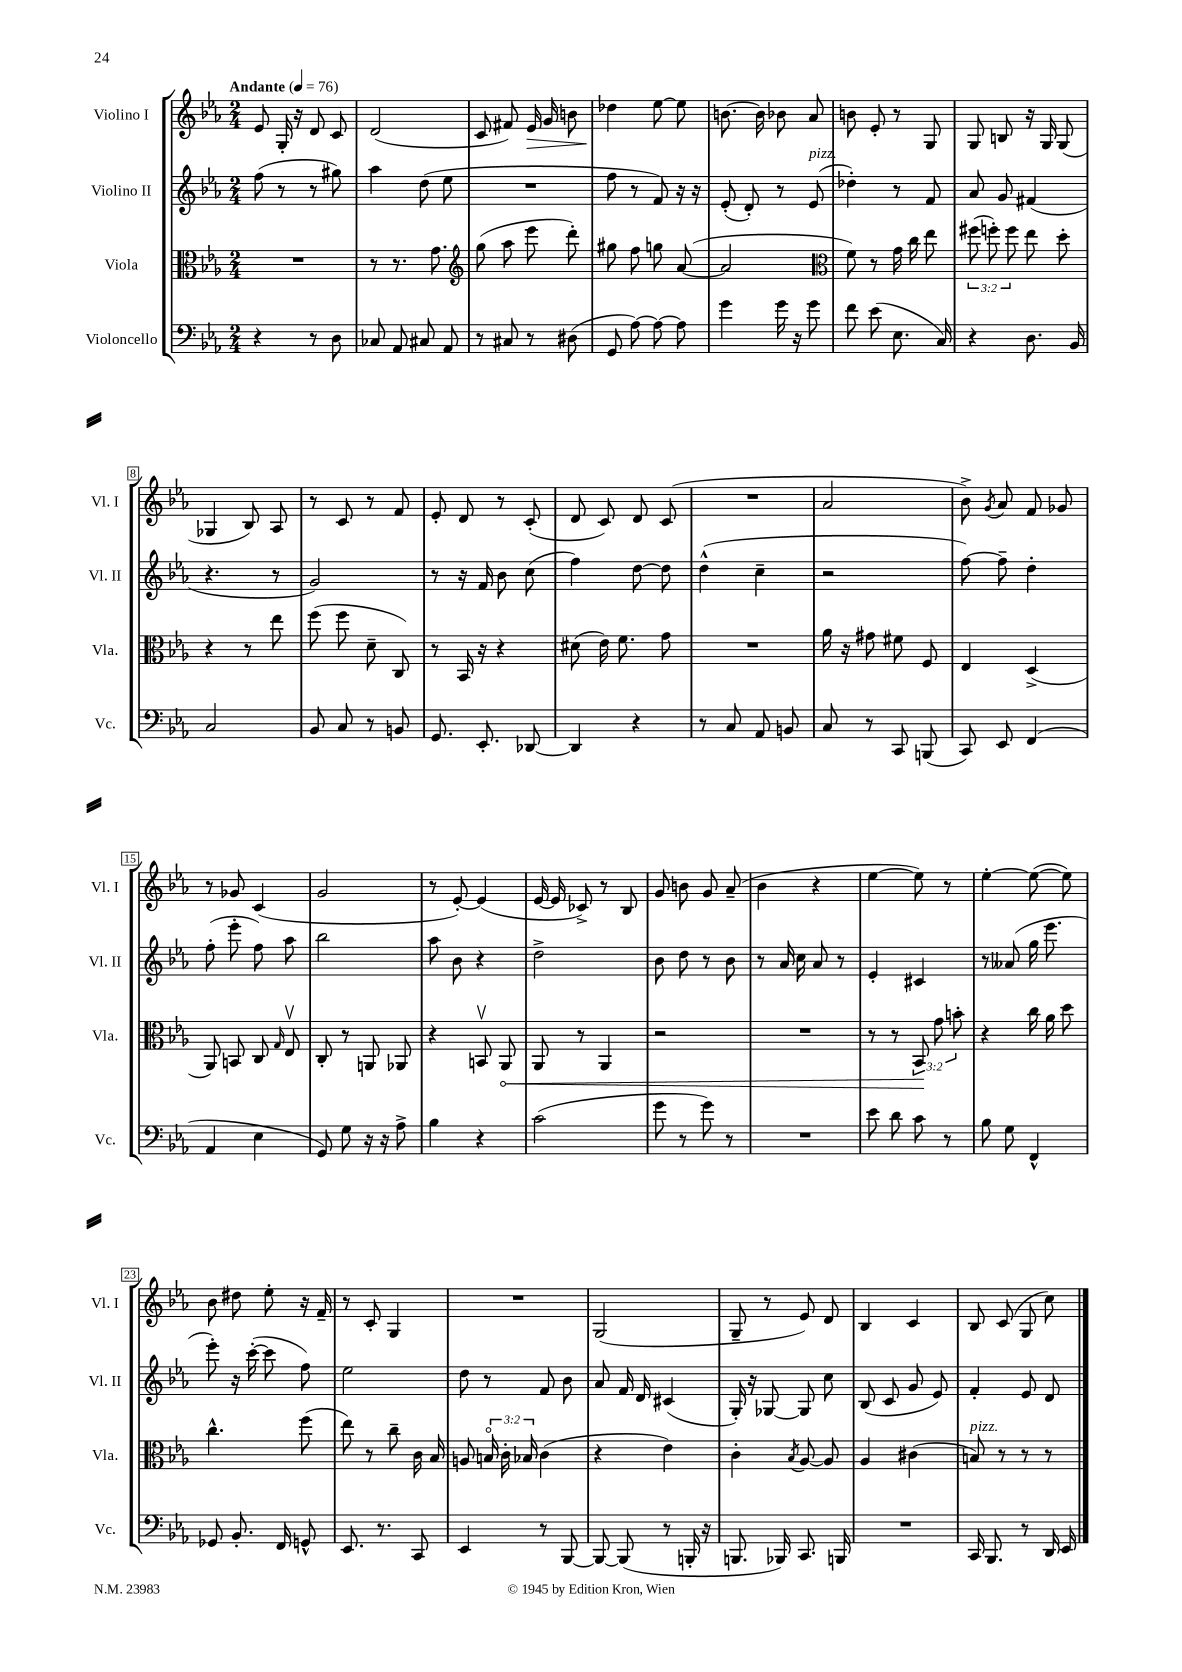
<<
\new StaffGroup <<
\new Staff = "s0" \with { instrumentName = "Violino I" shortInstrumentName = "Vl. I" } {
    \clef treble \key ees \major \numericTimeSignature \time 2/4 \tempo "Andante" 4 = 76
    \autoBeamOff ees'8 g16-. r16 d'8 c'8 |
    d'2( |
    c'8 fis'8) ees'16\> g'16 b'8 |
    des''4\! ees''8~ ees''8 |
    b'8.~ b'16 bes'8 aes'8 |
    b'8 ees'8-. r8 g8 |
    g8 b8 r16 g16 g8( |
    ges4 bes8) aes8 |
    r8 c'8 r8 f'8 |
    ees'8-. d'8 r8 c'8-.( |
    d'8 c'8) d'8 c'8( |
    R2 |
    aes'2 |
    bes'8->) \acciaccatura { g'8 } aes'8 f'8 ges'8 |
    r8 ges'8 c'4( |
    g'2 |
    r8 ees'8~-.) ees'4( |
    ees'16~ ees'16 ces'8->) r8 bes8 |
    g'8 b'8 g'8 aes'8--( |
    bes'4 r4 |
    ees''4~ ees''8) r8 |
    ees''4~-. ees''8~( ees''8) |
    bes'8 dis''8 ees''8-. r16 f'16-- |
    r8 c'8-. g4 |
    R2 |
    g2( |
    g8-- r8 ees'8) d'8 |
    bes4 c'4 |
    bes8 c'8( g8 c''8) \bar "|." |
}
\new Staff = "s1" \with { instrumentName = "Violino II" shortInstrumentName = "Vl. II" } {
    \clef treble \key ees \major \numericTimeSignature \time 2/4
    \autoBeamOff f''8( r8 r8 gis''8) |
    aes''4 d''8( ees''8 |
    R2 |
    f''8 r8 f'8) r16 r16 |
    ees'8-.( d'8-.) r8 ees'8^\markup { \italic "pizz." }( |
    des''4-.) r8 f'8 |
    aes'8 g'8 fis'4( |
    r4. r8 |
    g'2) |
    r8 r16 f'16 bes'8 c''8( |
    f''4) d''8~ d''8 |
    d''4-^( c''4-- |
    r2 |
    f''8~) f''8-- d''4-. |
    f''8-.( ees'''8-. f''8) aes''8 |
    bes''2 |
    aes''8 bes'8 r4 |
    d''2-> |
    bes'8 d''8 r8 bes'8 |
    r8 aes'16 c''16 aes'8 r8 |
    ees'4-. cis'4 |
    r8 aeses'8( g''16 ees'''8. |
    ees'''8-.) r16 c'''16~-.( c'''8 f''8) |
    ees''2 |
    d''8 r8 f'8 bes'8 |
    aes'8 f'16 d'16 cis'4( |
    g16-.) r16 ges8~ ges8 c''8 |
    bes8( c'8 g'8 ees'8) |
    f'4-. ees'8 d'8 \bar "|." |
}
\new Staff = "s2" \with { instrumentName = "Viola" shortInstrumentName = "Vla." } {
    \clef alto \key ees \major \numericTimeSignature \time 2/4 \override Staff.TupletNumber.text = #tuplet-number::calc-fraction-text
    \autoBeamOff R2 |
    r8 r8. g'8. |
    \clef treble g''8( aes''8 ees'''8 d'''8-.) |
    gis''8 f''8 g''8 aes'8~( |
    aes'2 |
    \clef alto f'8) r8 g'16 c''16 ees''8 |
    \tuplet 3/2 { fis''8( f''8-.) f''8 } ees''8 d''8-. |
    r4 r8 ees''8 |
    f''8( f''8 d'8-- c8) |
    r8 bes,16 r16 r4 |
    dis'8( ees'16) f'8. g'8 |
    R2 |
    aes'16 r16 gis'8 fis'8 f8 |
    ees4 d4->( |
    aes,8) b,8 c8 \grace { g16 } ees8\upbow |
    c8-. r8 a,8 aes,8 |
    r4 b,8\upbow \once \override Hairpin.circled-tip = ##t aes,8\< |
    aes,8 r8 aes,4 |
    r2 |
    R2 |
    r8 r8 \tuplet 3/2 { bes,8\! g'8 b'8-. } |
    r4 c''16 aes'16 d''8 |
    c''4.-^ f''8( |
    ees''8) r8 c''8-- c'16 bes16 |
    a8 \tuplet 3/2 { b16\flageolet c'16-. bes16 } c'4( |
    r4 ees'4) |
    c'4-. \acciaccatura { bes8 } aes8~ aes8 |
    aes4 cis'4( |
    b8^\markup { \italic "pizz." }) r8 r8 r8 \bar "|." |
}
\new Staff = "s3" \with { instrumentName = "Violoncello" shortInstrumentName = "Vc." } {
    \clef bass \key ees \major \numericTimeSignature \time 2/4
    \autoBeamOff r4 r8 d8 |
    ces8 aes,8 cis8 aes,8 |
    r8 cis8 r8 dis8( |
    g,8 aes8~) aes8~ aes8 |
    g'4 g'16 r16 g'8 |
    f'8 ees'8( ees8. c16) |
    r4 d8. bes,16 |
    c2 |
    bes,8 c8 r8 b,8 |
    g,8. ees,8.-. des,8~ |
    des,4 r4 |
    r8 c8 aes,8 b,8 |
    c8 r8 c,8 b,,8( |
    c,8) ees,8 f,4( |
    aes,4 ees4 |
    g,8) g8 r16 r16 aes8-> |
    bes4 r4 |
    c'2( |
    g'8 r8 g'8) r8 |
    R2 |
    ees'8 d'8 c'8 r8 |
    bes8 g8 f,4-^ |
    ges,8 bes,8.-. f,16 g,8-^ |
    ees,8. r8. c,8 |
    ees,4 r8 bes,,8~ |
    bes,,8~ bes,,8( r8 b,,16-. r16 |
    b,,8. bes,,16) c,8. b,,16 |
    R2 |
    c,16 bes,,8. r8 d,16 ees,16 \bar "|." |
}
>>
>>
\layout { \context { \Score \override BarNumber.stencil = #(make-stencil-boxer 0.1 0.3 ly:text-interface::print) } }
